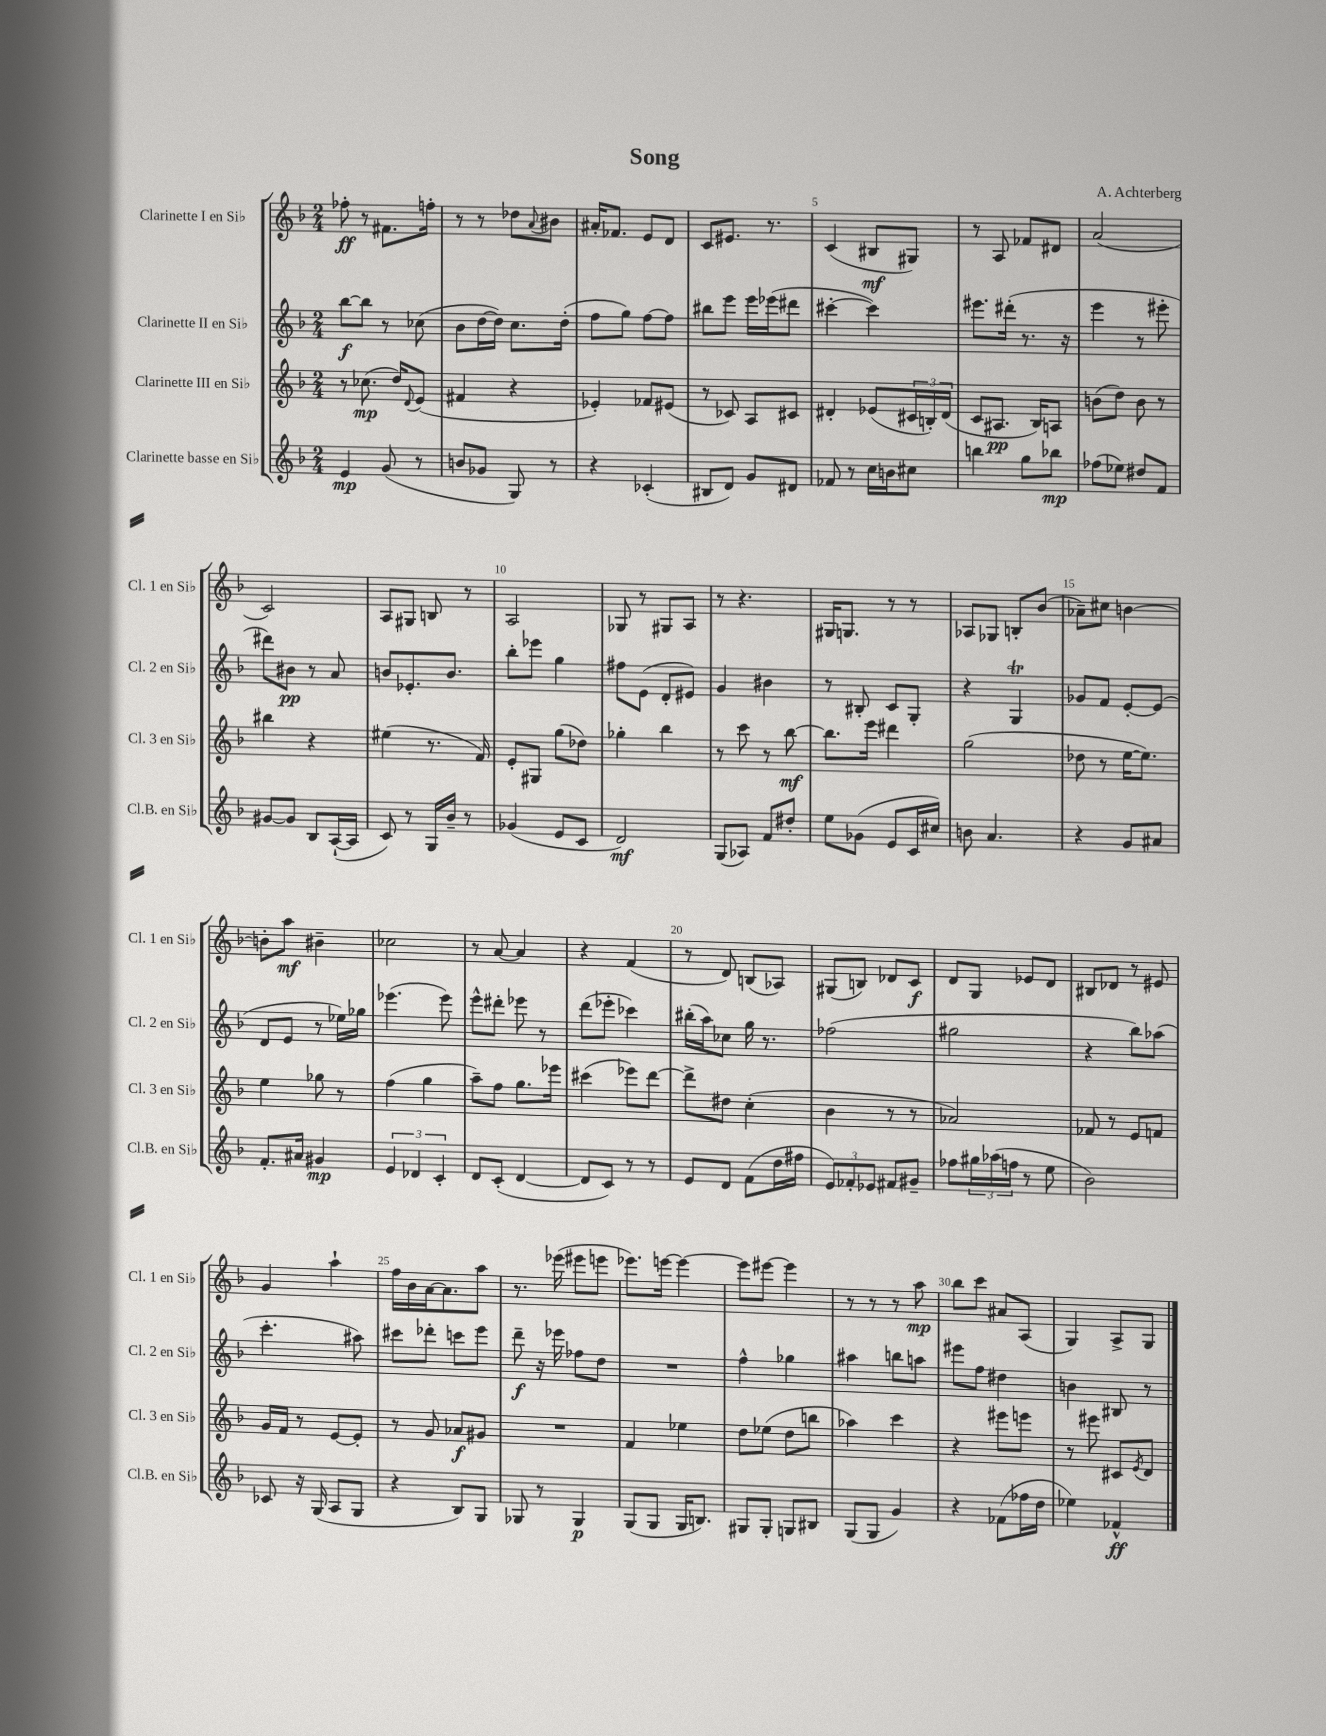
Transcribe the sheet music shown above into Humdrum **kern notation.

**kern	**kern	**kern	**kern
*staff4	*staff3	*staff2	*staff1
*clefG2	*clefG2	*clefG2	*clefG2
*k[b-]	*k[b-]	*k[b-]	*k[b-]
*M2/4	*M2/4	*M2/4	*M2/4
4e/	8r	[8bb-\L	8ff-'\
.	(8.cc-\	8bb-\]J	8r
(8g/	.	8r	8.f#\L
.	16dd/LK)	.	.
.	8qqd/	.	.
8r	(8e/J	(8cc-\	.
.	.	.	16ff'\Jk
=	=	=	=
8b/L	4f#/	8b-\L	8r
8g-/J	.	[16dd\L	8r
.	.	16dd\]JJ)	.
8G/)	4r	8.cc\L	8dd-\L
.	.	.	8qqa/
8r	.	.	8b#\J
.	.	(16dd'\Jk	.
=	=	=	=
4r	4e-'/)	8ff\L	16a#'/LK
.	.	.	8.f-/J
.	.	8gg\J)	.
(4c-'/	8f-/L	[8ff\L	8e/L
.	(8e#/J	8ff\]J	8d/J
=	=	=	=
8B#/L	8r	8bb#\L	8c/L
8d/J)	8c-/)	8eee\J	8.e#/J
8g/L	8A/L	16eee\LL	.
.	.	(16eee-\J	8.r
8d#/J	8c#/J	8ddd#\J	.
=	=	=	=
8f-/	4d#'/	[4ccc#'\	(4c/
8r	.	.	.
16cc\LL	(8e-/L	4ccc#\])	8B#/L
16b\J	.	.	.
8cc#\J	24c#/L	.	8G#/J)
.	24B'/)	.	.
.	(24d#/JJ	.	.
=	=	=	=
4bb\	8c/L	8.eee#\L	8r
.	8.A#/J	.	8A/
.	.	(16ddd#'\Jk	.
8gg\L	.	8.r	8f-/L
.	16B-/LK)	.	.
8bb-\J	8A/J	.	8d#/J
.	.	16r	.
=	=	=	=
(8ff-\L	(8b\L	4eee\	(2a/
8ee-\J)	8dd\J)	.	.
8dd#/L	8b\	8r	.
8f/J	8r	8eee#'\	.
=	=	=	=
[8g#/L	4bb#\	8ddd#\L)	2c/)
8g#/]J	.	8b#\J	.
8B-/L	4r	8r	.
([16A`/L	.	8a/	.
16A/]JJ	.	.	.
=	=	=	=
8c/)	(4ee#\	8b/L	8A/L
8r	.	8.e-'/	8G#/J
16G/LL	8.r	.	8B/
16b-~/JJ	.	8.b/J	.
8r	.	.	8r
.	16f/)	.	.
=	=	=	=
(4g-/	8e'/L	8bb-'\L	2A/
.	8G#/J	8eee-\J	.
8e/L	(8gg\L	4gg\	.
8c/J	8dd-\J)	.	.
=	=	=	=
2d/)	4gg-'\	8ff#\L	8G-/
.	.	(8e\J	8r
.	4bb-\	8d'/L	8G#/L
.	.	8e#/J)	8A/J
=	=	=	=
(8G/L	8r	4g/	8r
8A-/J)	8ccc\	.	4.r
8f/L	8r	4b#\	.
8dd#'/J	[8bb-\	.	.
=	=	=	=
8ee\L	8.bb-\]L	8r	16G#/LK
.	.	.	8.G/J
(8g-\J	.	8B#'/	.
.	16eee\Jk	.	.
8e/L	4ddd#\	8c/L	8r
16c/L	.	8G'/J	8r
16cc#/JJ)	.	.	.
=	=	=	=
8b\	(2gg\	4r	8A-/L
4.a/	.	.	8G-/J
.	.	4G/	8B'/L
.	.	.	(8b-/J
=	=	=	=
4r	8dd-\	8g-/L	8a-~\L)
.	8r	8f/J	8cc#\J
8g/L	[16ee\LK	[8e'/L	[4b\
.	8.ee\]J)	.	.
8a#/J	.	(8e/]J	.
=	=	=	=
8.f'/L	4ee\	8d/L	8b'\]L
.	.	8e/J	8aa\J
16a#/Jk	.	.	.
4g#/	8gg-\	8r	4b#~\
.	8r	16ee-\LL)	.
.	.	16gg-\JJ	.
=	=	=	=
6e/	(4ff\	(4.eee-\	2cc-\
6d-/	.	.	.
.	4gg\	.	.
6c'/	.	.	.
.	.	8eee-\)	.
=	=	=	=
8d/L	8aa~\L)	8eee^^\L	8r
(8c'/J	8ff\J	8ddd#'\J	[8a/
[4d/	8.gg\L	8eee-\	4a/]
.	.	8r	.
.	16eee-\Jk	.	.
=	=	=	=
8d/]L	(4ccc#\	(8ddd\L	4r
8c/J)	.	8eee-'\J	.
8r	8eee-\L)	4ccc-\)	(4f/
8r	[8ddd\J	.	.
=	=	=	=
8e/L	8ddd^\]L	(16bb#'\LL	8r
.	.	16aa\J)	.
8d/J	8dd#\J	8cc-\J	8d/)
(8f\L	(4cc'\	16gg\	(8B/L
.	.	8.r	.
16dd\L	.	.	8A-/J)
16ff#\JJ	.	.	.
=	=	=	=
12e/L)	4b-\	(2ff-\	(8G#/L
12f-'/	.	.	.
.	.	.	8B/J)
12e-/J	.	.	.
8f#/L	8r	.	8d-/L
8g#~/J	8r	.	8c/J
=	=	=	=
8ff-\L	2a-/)	2gg#\	8d/L
24gg#\L	.	.	8G/J
(24aa-\	.	.	.
24ff\JJ	.	.	.
8r	.	.	8e-/L
8ee\	.	.	8d/J
=	=	=	=
2b-\)	8f-/	4r	8B#/L
.	8r	.	8d-/J
.	8e/L	8bb-\L)	8r
.	8f/J	(8aa-\J	8e#/
=	=	=	=
8c-/	16g/LL	4.ccc'\	4g/
.	16f/JJ	.	.
16r	8r	.	.
(16G/	.	.	.
8A/L	[8e/L	.	4aa`\
8G/J	8e'/]J	8aa#\)	.
=	=	=	=
4r	8r	8ccc#\L	16ff\LL
.	.	.	16b-\
.	8g/	8ddd-'\J	[16a\J
.	.	.	8.a\]
8B-/L)	8a-/L	8ccc\L	.
8G/J	8g#/J	8eee\J	8aa\J
=	=	=	=
8G-/	2r	8ddd~\	8.r
8r	.	16r	.
.	.	16eee-\	(16eee-\
4G-/	.	8ff-\L	8eee#\L
.	.	8dd\J	8eee\J
=	=	=	=
(8G/L	4f/	2r	8.eee-\L)
8G/J	.	.	.
.	.	.	[16eee\Jk
16G/LK	4ee-\	.	4eee\_
8.B/J)	.	.	.
=	=	=	=
8G#/L	8dd\L	4ff^^\	8eee\]L
8G#'/J	(8ee-\J	.	[8eee#\J
8G/L	8dd\L	4gg-\	4eee#\]
8B#/J	8bb\J	.	.
=	=	=	=
(8G/L	4aa-\)	4aa#\	8r
8G/J	.	.	8r
4g/)	4ccc\	8bb\L	8r
.	.	8aa\J	8aa\
=	=	=	=
4r	4r	8eee#\L	8bb-\L
.	.	8ff\J	8ccc\J
(8f-\L	8eee#\L	4dd#\	8a#/L
16ff-\L	8eee\J	.	(8A/J
16dd\JJ	.	.	.
=	=	=	=
4ee-\)	8r	4b\	4G/)
.	8eee#\	.	.
4f-^^/	8c#/L	8B#/	8A^/L
.	8qe/	.	.
.	8d/J	8r	8G/J
==	==	==	==
*-	*-	*-	*-
